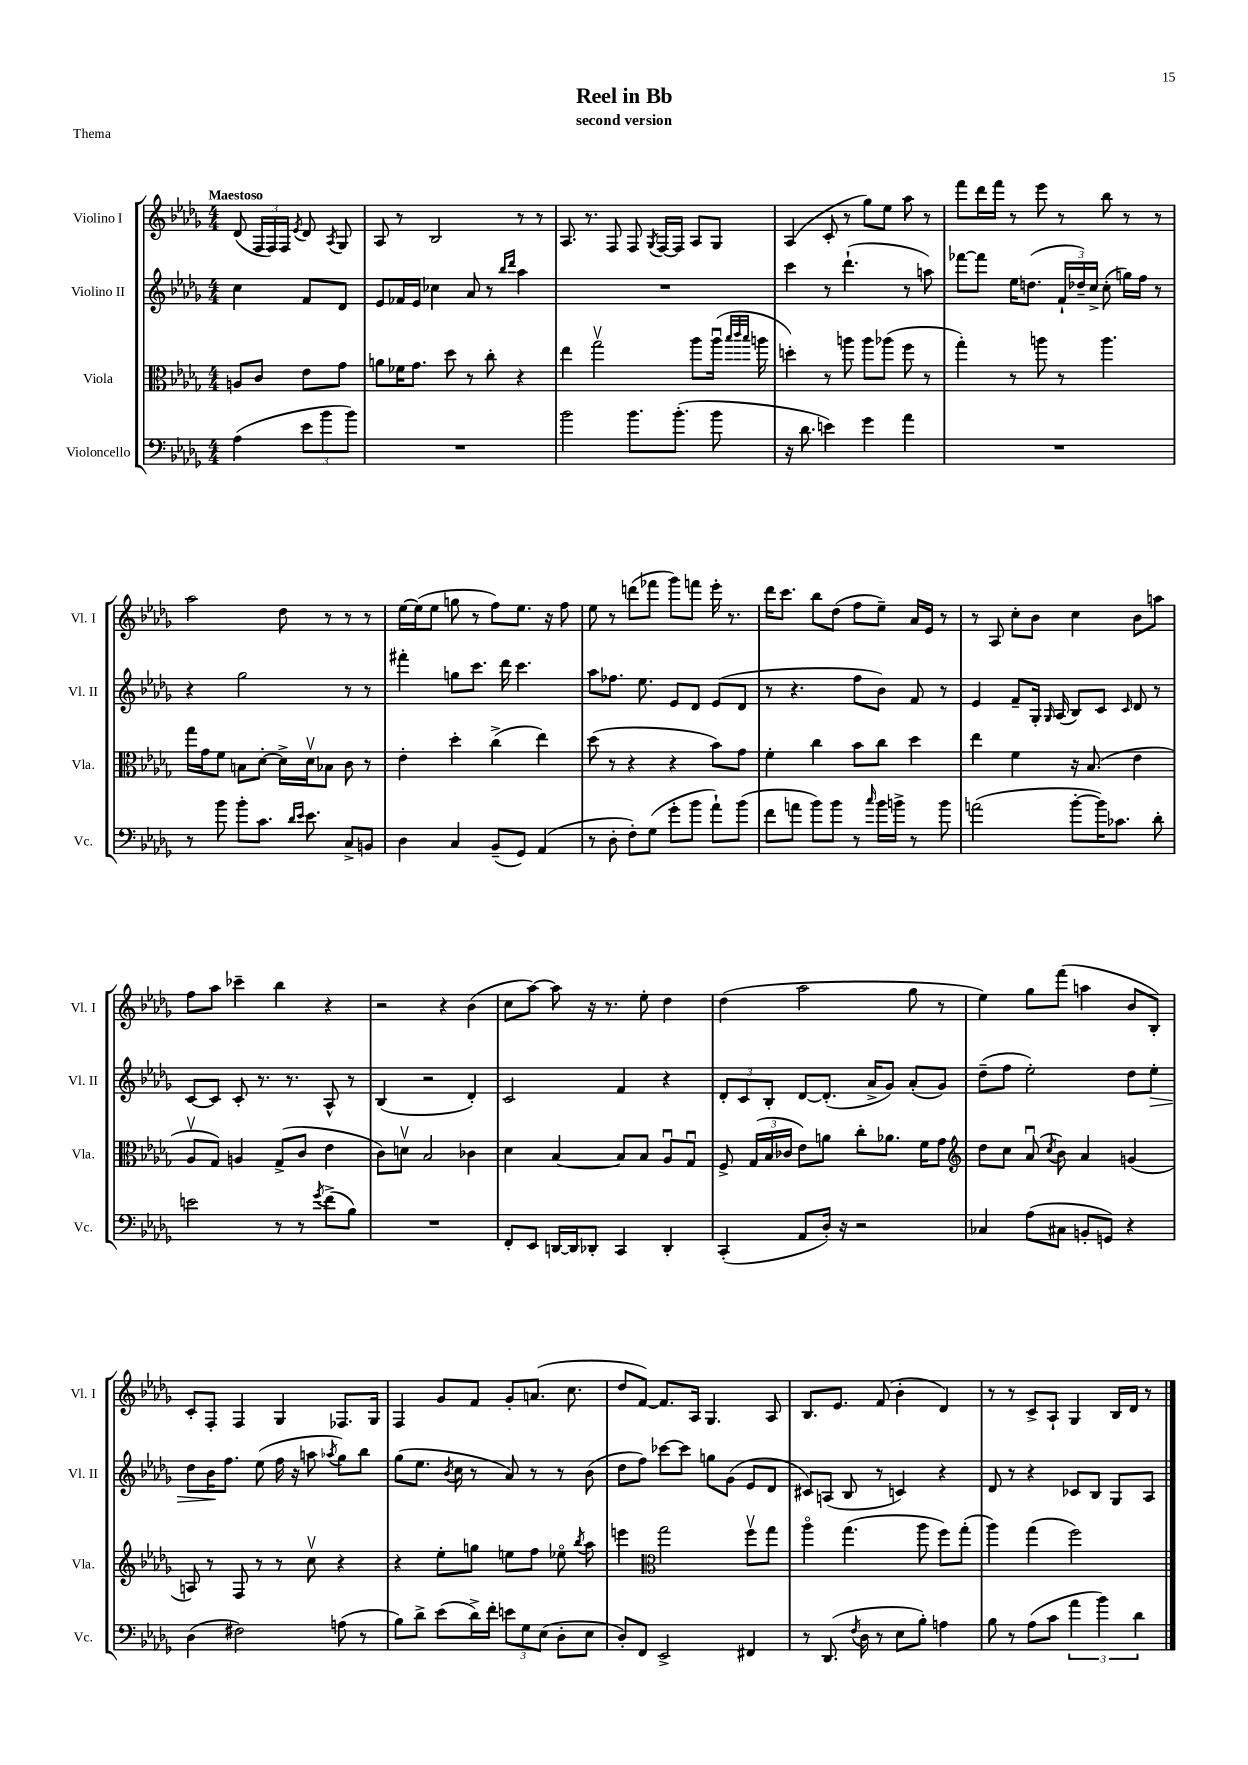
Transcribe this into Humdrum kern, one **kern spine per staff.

**kern	**kern	**kern	**kern
*staff4	*staff3	*staff2	*staff1
*clefF4	*clefC3	*clefG2	*clefG2
*k[b-e-a-d-g-]	*k[b-e-a-d-g-]	*k[b-e-a-d-g-]	*k[b-e-a-d-g-]
*M4/4	*M4/4	*M4/4	*M4/4
(4A-	8A	4cc	(8d-
.	8c	.	24F
.	.	.	24F)
.	.	.	24F
.	.	.	8qe-
12e-	8e-	8f	8d-
12b-	.	.	.
.	.	.	8qA-
.	8g-	8d-	8G-
12b-)	.	.	.
=	=	=	=
1r	8a	8e-	8A-
.	16f-	16f-	8r
.	8.g-	16e-	.
.	.	4cc-	2B-
.	8dd-	.	.
.	8r	8a-	.
.	8cc'	8r	.
.	.	16qqbb-	.
.	.	16qqddd-	.
.	4r	4aa-	8r
.	.	.	8r
=	=	=	=
2b-	4ee-	1r	8.A-
.	.	.	8.r
.	2gg-v	.	.
.	.	.	8F
8.b-	.	.	8F
.	.	.	8qG-
.	.	.	[16F
(8.b-'	.	.	16F]
.	8aa-	.	8A-
8b-	(16aa-u	.	8G-
.	32qqbb-	.	.
.	32qqccc	.	.
.	32qqbb-	.	.
.	16aa	.	.
=	=	=	=
16r	4dd')	4ccc	(4A-
8.d-	.	.	.
4e)	8r	8r	8c'
.	8aa	(4.ddd-`	8r
4g-	8aa	.	8gg-)
.	(8aa-	.	8ee-
4a-	8ff	8r	8aa-
.	8r	8aa)	8r
=	=	=	=
1r	4gg-')	[8fff-	8fff
.	.	8fff-]	16ddd-
.	.	.	16fff
.	8r	16ee-	8r
.	.	(8.dd	.
.	8aa	.	8eee-
.	8r	24f`	8r
.	.	24dd-~)	.
.	.	24cc^	.
.	4.aa	(8cc'	8bb-
.	.	16gg)	8r
.	.	16ff	.
.	.	8r	8r
=	=	=	=
8r	16gg-	4r	2aa-
.	16g-	.	.
8b-	8f	.	.
8b-'	8B	2gg-	.
8.c	[8d-'	.	.
.	16d-^]	.	8dd-
16qqd-	.	.	.
16qqe-	.	.	.
8.e-	16d-v	.	.
.	8B-	.	8r
8C^	8c	8r	8r
8BB	8r	8r	8r
=	=	=	=
4D-	4e-'	4fff#'	[16ee-
.	.	.	(16ee-]
.	.	.	8ee-
4C	4dd-'	8gg	8gg
.	.	8.ccc	8r
(8BB-~	(4cc^	.	8ff)
.	.	16ddd-	.
8GG-)	.	4.ccc	8.ee-
(4AA-	4ee-)	.	.
.	.	.	16r
.	.	.	8ff
=	=	=	=
8r	(8dd-	8aa-	8ee-
8D-'	8r	8.ff-	8r
8F')	4r	.	(8ddd
.	.	8.ee-	.
(8G-	.	.	8fff-
8g-'	4r	8e-	8ggg-)
8b-	.	8d-	8fff
8a-`)	8b-)	(8e-	16eee-'
.	.	.	8.r
(8b-	8g-	8d-	.
=	=	=	=
8f	4f'	8r	16ddd-
.	.	.	8.ccc
8a	.	4.r	.
8b-)	4cc	.	8bb-
8b-	.	.	(8dd-
8r	8b-	8ff	8ff
16qqcc	.	.	.
16b-	8cc	8b-)	8ee-~)
16b^	.	.	.
8r	4dd-	8f	16a-
.	.	.	16e-
8b	.	8r	8r
=	=	=	=
(2a	4ee-	4e-	8r
.	.	.	8A-
.	4f	8f~	8cc'
.	.	16G-'	8b-
.	.	16qqG-	.
.	.	(16A-	.
[8b-'	16r	8B-)	4cc
.	(8.B-	.	.
16b-])	.	8c	.
8.c-	.	.	.
.	.	16qqc	.
.	4e-	8d-	8b-
8d-'	.	8r	8aa
=	=	=	=
2e	8A-v	[8c	8ff
.	8G-)	8c]	8aa-
.	4A	8c'	4ccc-~
.	.	8.r	.
8r	(8G-^	.	4bb-
.	.	8.r	.
8r	8c	.	.
8qg-	.	.	.
(8f^	4e-	8A-^^	4r
8B-)	.	8r	.
=	=	=	=
1r	8c)	(4B-	2r
.	8dv	.	.
.	2B-	2r	.
.	.	.	4r
.	4c-	4d-')	(4b-
=	=	=	=
8FF'	4d-	2c	8cc
8EE-	.	.	[8aa-)
[16DD	[4B-	.	8aa-]
16DD]	.	.	.
8DD-'	.	.	16r
.	.	.	8.r
4CC	8B-]	4f	.
.	8B-	.	8ee-'
4DD-'	8A-u	4r	4dd-
.	8G-u	.	.
=	=	=	=
(4CC'	8F^	12d-'	(4dd-
.	.	12c	.
.	(24G-	.	.
.	24B-	12B-'	.
.	24c-	.	.
8AA-	8e-)	[8d-	2aa-
16D-')	8a	(8.d-']	.
16r	.	.	.
2r	8cc'	.	.
.	.	16a-^	.
.	8.a-	8g-)	.
.	.	(8a-'	8gg-
.	16f	.	.
.	8g-	8g-)	8r
=	=	=	=
*	*clefG2	*	*
4C-	8dd-	(8dd-~	4ee-)
.	8cc	8ff	.
(8A-	(8a-u	2ee-')	8gg-
.	8qcc	.	.
8C#	8b-)	.	(8fff
8BB'	4a-	.	4aa
8GG)	.	.	.
4r	(4g	8dd-	8b-
.	.	8ee-'	8B-')
=	=	=	=
(4D-	8A)	8dd-	8c'
.	8r	16b-	8F'
.	.	8.ff	.
2F#)	8F	.	4F
.	8r	(8ee-	.
.	8r	16ff	4G-
.	.	16r	.
.	8ccv	8aa	.
.	.	8qaa-	.
(8A	4r	8gg-)	8.F-
8r	.	8bb-	.
.	.	.	16G-
=	=	=	=
8B-)	4r	(8gg-	4F
8d-^	.	8.ee-	.
(8e-	8ee-'	.	8g-
.	.	8qb-	.
.	.	16cc	.
16d-^)	8gg	8r	8f
16f'	.	.	.
12e	8ee	8a-)	8g-'
12G-	.	.	.
.	8ff	8r	(8.a
(12E-	.	.	.
8D-'	8ee-o	8r	.
.	.	.	8.cc
.	8qbb-	.	.
8E-	8aa-	(8b-	.
=	=	=	=
8D-')	4eee	8dd-	8dd-
8FF	.	8ff)	[8f)
*	*clefC3	*	*
2EE-^	2gg-	[8ccc-	8.f]
.	.	8ccc-]	.
.	.	.	16A-
.	.	8gg	4.G-
.	.	(8g-	.
4FF#	8ffv	8e-	.
.	8gg-	8d-	8A-
=	=	=	=
8r	4aa-o	8c#)	8.B-
(8.DD-	.	(8A	.
.	.	.	8.e-
.	(4.gg-	8B-	.
8qF	.	.	.
16D-	.	.	.
8r	.	8r	(8f
8E-	.	4c)	4b-'
8B-')	8aa-	.	.
4A	8ff)	4r	4d-)
.	(8gg-'	.	.
=	=	=	=
8B-	4aa-)	8d-	8r
8r	.	8r	8r
(8A-	(4gg-	4r	8c^
8c	.	.	8A-`
6a-	2ff)	8c-	4G-
.	.	8B-	.
6b-)	.	.	.
.	.	8G-	16B-
.	.	.	16d-
6d-	.	.	.
.	.	8A-	8r
==	==	==	==
*-	*-	*-	*-
